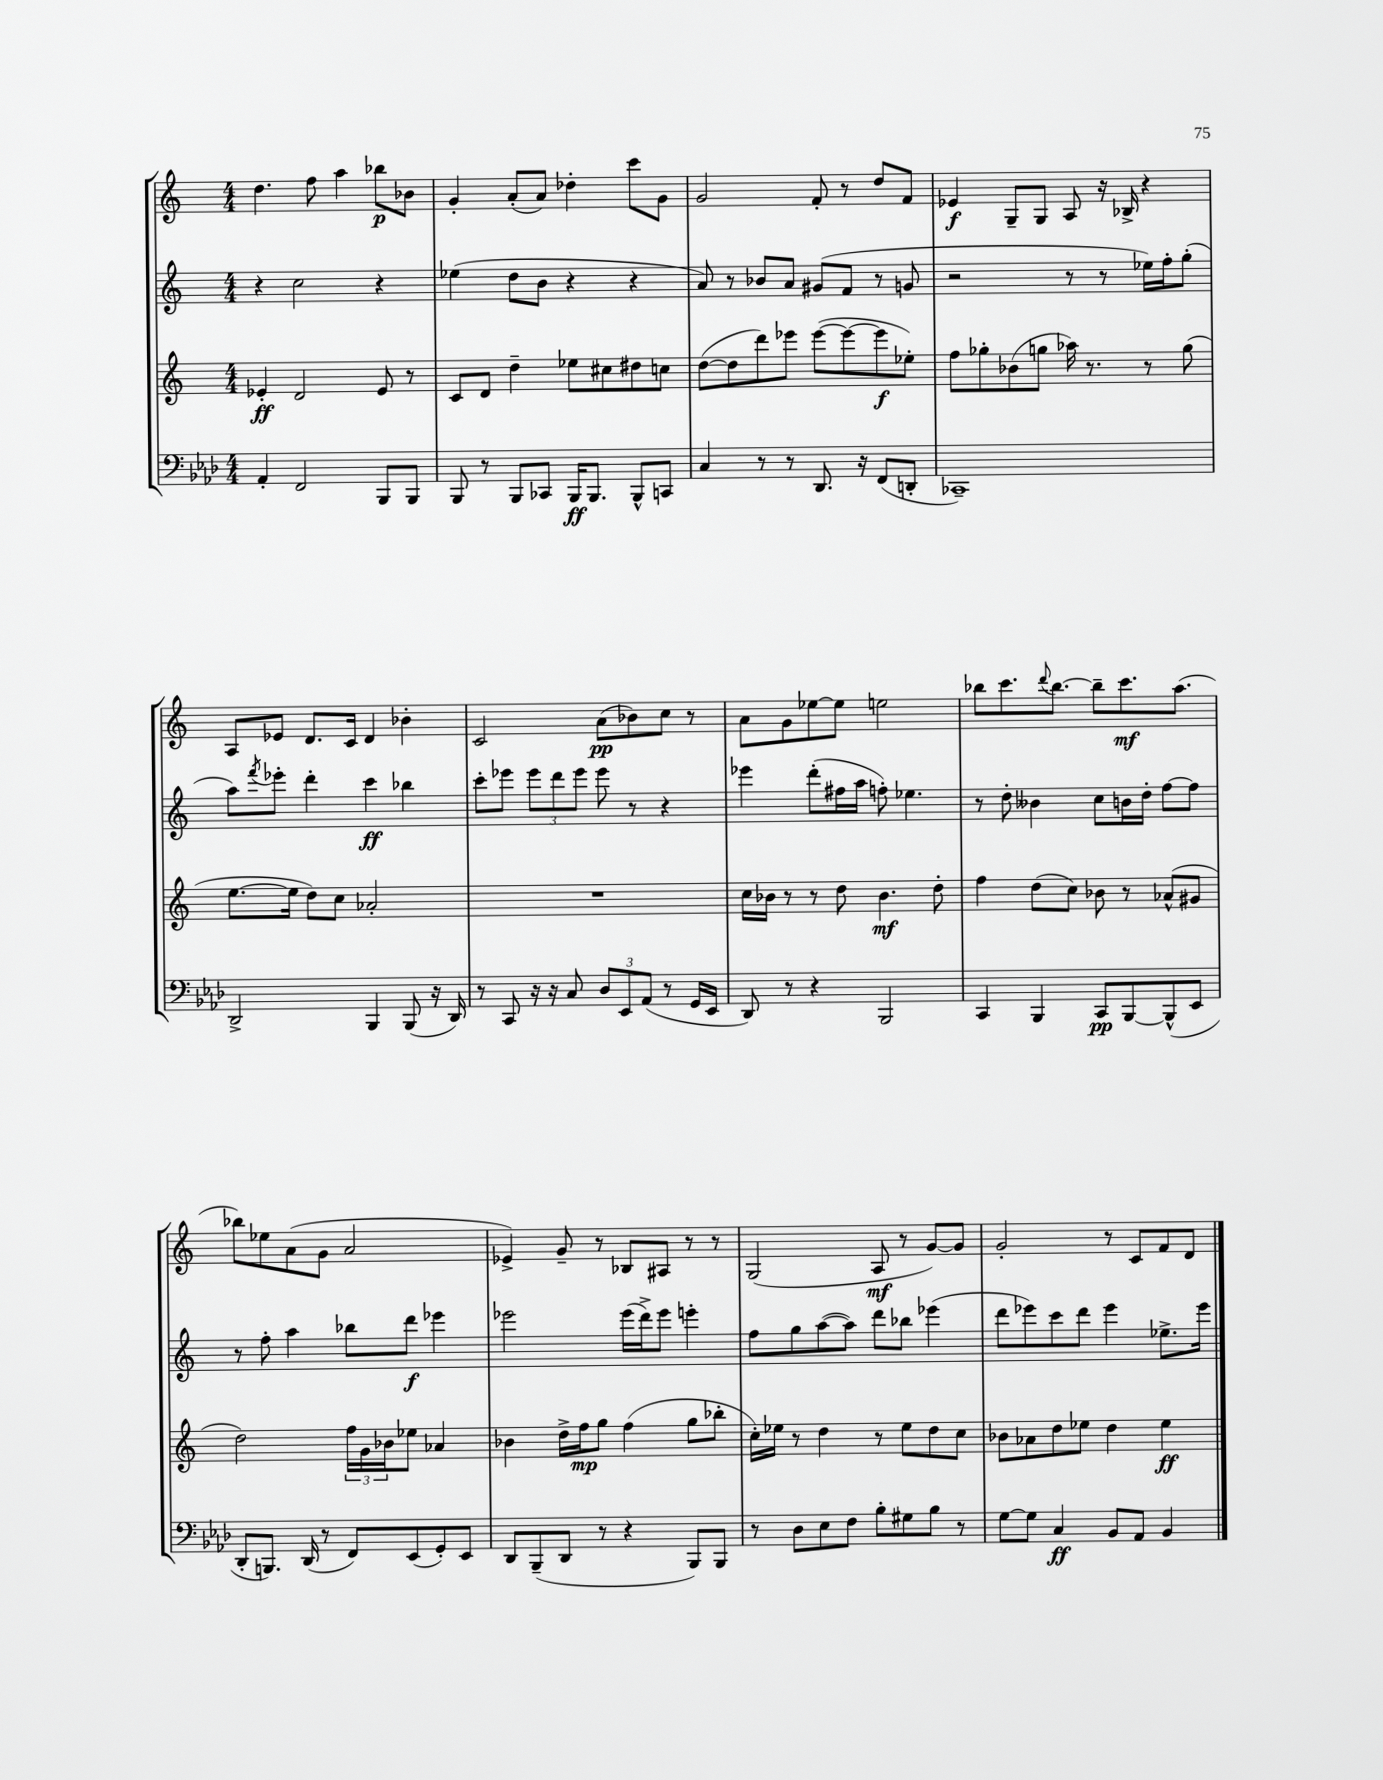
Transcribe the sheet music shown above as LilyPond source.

<<
\new StaffGroup <<
\new Staff = "s0" {
    \clef treble \key c \major \numericTimeSignature \time 4/4
    d''4. f''8 a''4 bes''8\p bes'8 |
    g'4-. a'8-.( a'8) des''4-. c'''8 g'8 |
    g'2 f'8-. r8 d''8 f'8 |
    ees'4\f g8-- g8 a8 r16 bes16-> r4 |
    a8 ees'8 d'8. c'16 d'4 bes'4-. |
    c'2 a'8\pp( bes'8) c''8 r8 |
    a'8 g'8 ees''8~ ees''8 e''2 |
    bes''8 c'''8. \appoggiatura { d'''8 } bes''8.~ bes''8-- c'''8.\mf a''8.( |
    bes''8) ees''8 a'8( g'8 a'2 |
    ees'4->) g'8-- r8 bes8 ais8 r8 r8 |
    g2( a8\mf r8 g'8~) g'8 |
    g'2-. r8 c'8 f'8 d'8 \bar "|." |
}
\new Staff = "s1" {
    \clef treble \key c \major \numericTimeSignature \time 4/4
    r4 c''2 r4 |
    ees''4( d''8 b'8 r4 r4 |
    a'8) r8 bes'8 a'8 gis'8( f'8 r8 g'8 |
    r2 r8 r8 ees''16) f''16-. g''8-.( |
    a''8) \acciaccatura { f'''8 } ees'''8-. d'''4-. c'''4\ff bes''4 |
    c'''8-. ees'''8 \tuplet 3/2 { ees'''8 d'''8 ees'''8 } ees'''8 r8 r4 |
    ees'''4 d'''8-.( fis''16 a''16 f''8-.) ees''4. |
    r8 d''8-. beses'4 c''8 b'16 d''16-. f''8~ f''8 |
    r8 f''8-. a''4 bes''8 d'''8\f ees'''4 |
    ees'''2 ees'''16( d'''16->) ees'''8 e'''4-. |
    f''8 g''8 a''8~( a''8) d'''8 bes''8 ees'''4( |
    d'''8 ees'''8) c'''8 d'''8 ees'''4 ees''8.-> ees'''16 \bar "|." |
}
\new Staff = "s2" {
    \clef treble \key c \major \numericTimeSignature \time 4/4
    ees'4-.\ff d'2 ees'8 r8 |
    c'8 d'8 d''4-- ees''8 cis''8 dis''8 c''8 |
    d''8~( d''8 d'''8) ees'''8 ees'''8~( ees'''8~ ees'''8\f ees''8-.) |
    f''8 ges''8-. bes'8( g''8 aes''16) r8. r8 g''8( |
    e''8.~ e''16 d''8) c''8 aes'2-. |
    R1 |
    c''16 bes'16 r8 r8 d''8 bes'4.\mf d''8-. |
    f''4 d''8( c''8) bes'8 r8 aes'8-^( gis'8 |
    d''2) \tuplet 3/2 { f''16 g'16 bes'16 } ees''8 aes'4 |
    bes'4 d''16-> f''16\mp g''8 f''4( g''8 bes''8-. |
    c''16-.) ees''16 r8 d''4 r8 ees''8 d''8 c''8 |
    bes'8 aes'8 d''8 ees''8 d''4 ees''4\ff \bar "|." |
}
\new Staff = "s3" {
    \clef bass \key aes \major \numericTimeSignature \time 4/4
    aes,4-. f,2 bes,,8 bes,,8 |
    bes,,8 r8 bes,,8 ces,8 bes,,16\ff bes,,8. bes,,8-^ c,8 |
    c4 r8 r8 des,8. r16 f,8( d,8-. |
    ces,1--) |
    des,2-> bes,,4 bes,,8( r16 des,16) |
    r8 c,8 r16 r16 c8 \tuplet 3/2 { des8 ees,8 aes,8( } r8 g,16 ees,16 |
    des,8) r8 r4 bes,,2 |
    c,4 bes,,4 c,8\pp bes,,8~ bes,,8-^( ees,8 |
    des,8-. b,,8.) des,16( r8 f,8) ees,8( g,8-.) ees,8 |
    des,8 bes,,8--( des,8 r8 r4 bes,,8) bes,,8 |
    r8 des8 ees8 f8 bes8-. gis8 bes8 r8 |
    g8~ g8 c4\ff bes,8 aes,8 bes,4 \bar "|." |
}
>>
>>
\layout { \context { \Score \remove "Bar_number_engraver" } }
